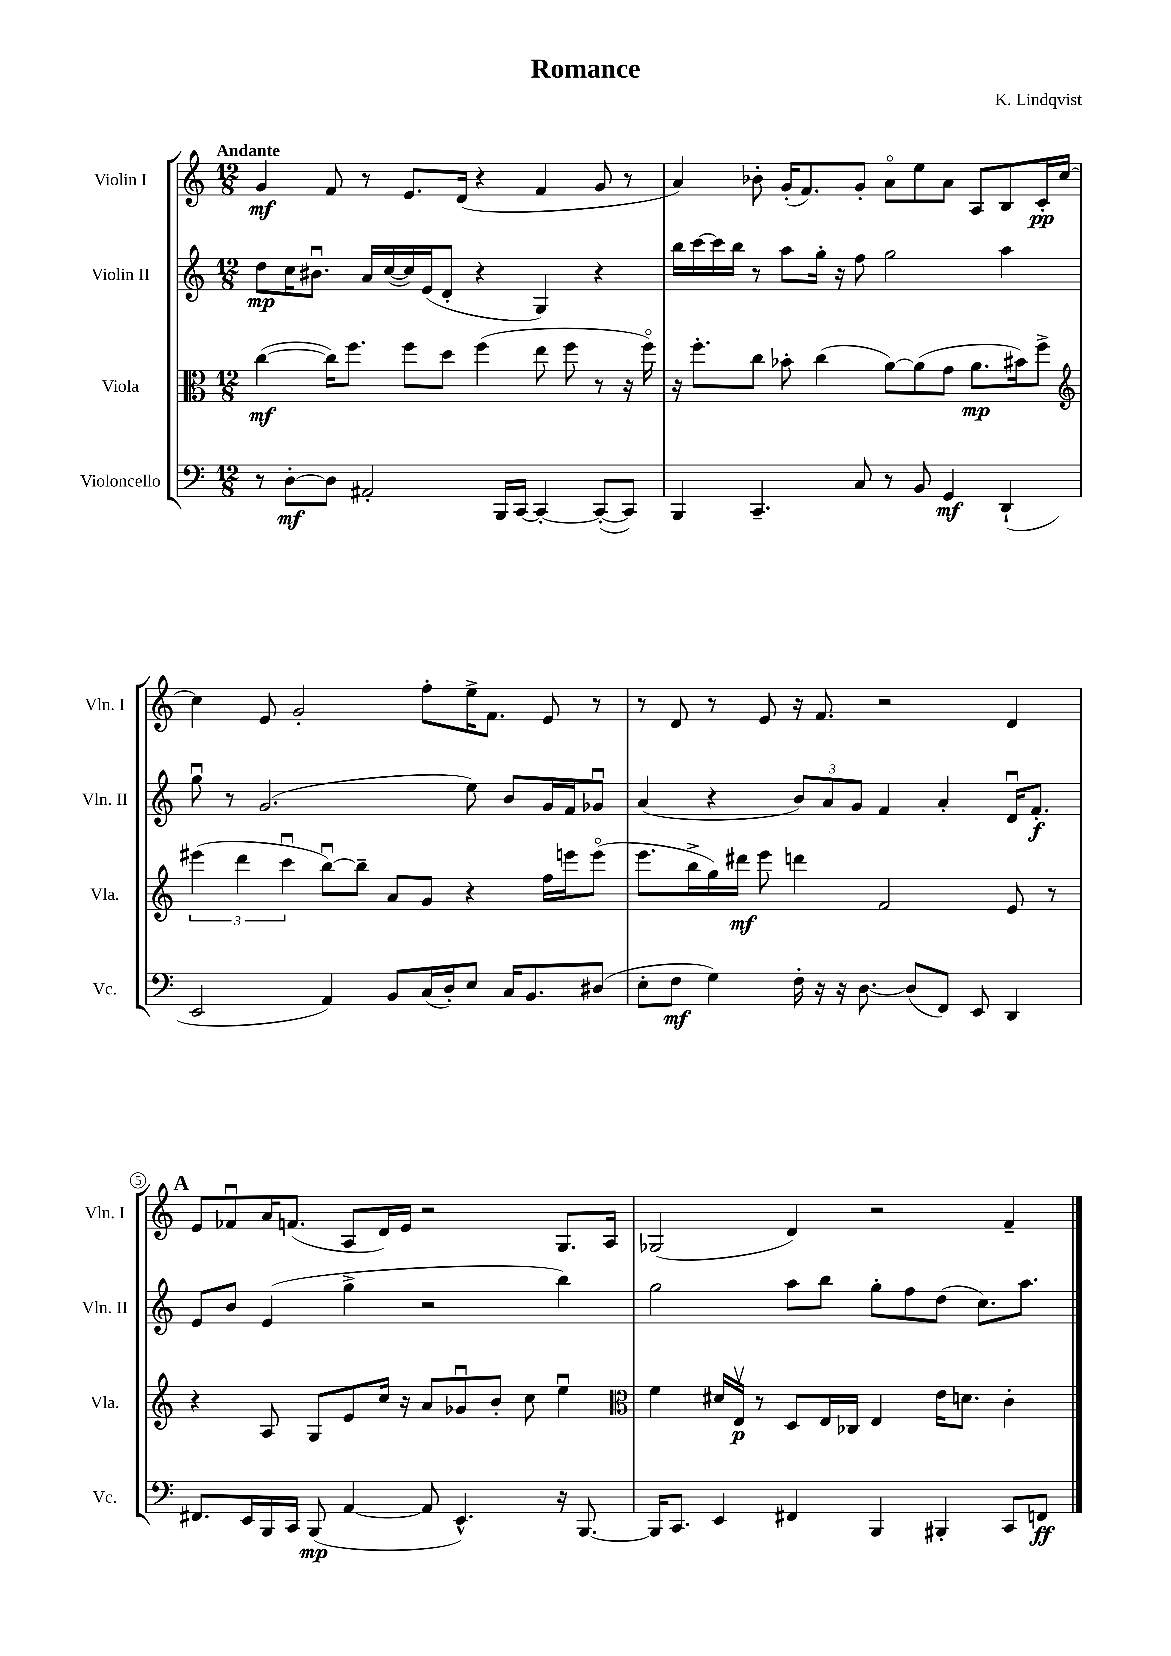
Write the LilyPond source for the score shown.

\header { title = "Romance" composer = "K. Lindqvist" }
<<
\new StaffGroup <<
\new Staff = "s0" \with { instrumentName = "Violin I" shortInstrumentName = "Vln. I" } {
    \clef treble \key c \major \numericTimeSignature \time 12/8 \tempo "Andante"
    \autoBeamOff g'4\mf f'8 r8 e'8.[ d'16]( r4 f'4 g'8 r8 |
    a'4) bes'8-. g'16[-.( f'8.) g'8]-. a'8[\flageolet e''8 a'8] a8[ b8 c'16-.\pp c''16]~ |
    c''4 e'8 g'2-. f''8[-. e''16-> f'8.] e'8 r8 |
    r8 d'8 r8 e'8 r16 f'8. r2 d'4 |
    \mark \markup { \bold "A" } e'8[ fes'8\downbow a'16 f'8.]( a8[ d'16) e'16] r2 g8.[ a16] |
    ges2( d'4) r2 f'4-- \bar "|." |
}
\new Staff = "s1" \with { instrumentName = "Violin II" shortInstrumentName = "Vln. II" } {
    \clef treble \key c \major \numericTimeSignature \time 12/8
    \autoBeamOff d''8[\mp c''16 bis'8.]\downbow a'16[ c''16~( c''16) e'16( d'8]-. r4 g4) r4 |
    b''16[ c'''16~ c'''16 b''16] r8 a''8[ g''16]-. r16 f''8 g''2 a''4 |
    g''8\downbow r8 g'2.( e''8) b'8[ g'16 f'16 ges'8]\downbow |
    a'4( r4 \tuplet 3/2 { b'8[) a'8 g'8] } f'4 a'4-. d'16[\downbow f'8.]-.\f |
    \mark \markup { \bold "A" } e'8[ b'8] e'4( g''4-> r2 b''4) |
    g''2 a''8[ b''8] g''8[-. f''8 d''8]( c''8.[) a''8.] \bar "|." |
}
\new Staff = "s2" \with { instrumentName = "Viola" shortInstrumentName = "Vla." } {
    \clef alto \key c \major \numericTimeSignature \time 12/8
    \autoBeamOff c''4~\mf( c''16[) f''8.] f''8[ d''8] f''4( e''8 f''8 r8 r16 f''16\flageolet) |
    r16 f''8.[-. c''8] bes'8-. c''4( a'8[~) a'8( g'8] a'8.[\mp bis'16) f''8]-> |
    \clef treble \tuplet 3/2 { eis'''4( d'''4 c'''4\downbow } b''8[~\downbow) b''8]-- a'8[ g'8] r4 f''16[ e'''16 e'''8]\flageolet( |
    e'''8.[ b''16-> g''16) dis'''16]\mf e'''8 d'''4 f'2 e'8 r8 |
    \mark \markup { \bold "A" } r4 a8 g8[ e'8 c''16] r16 a'8[ ges'8\downbow b'8]-. c''8 e''4\downbow |
    \clef alto f'4 dis'16[ e16]\upbow\p r8 d8[ e16 ces16] e4 e'16[ d'8.] c'4-. \bar "|." |
}
\new Staff = "s3" \with { instrumentName = "Violoncello" shortInstrumentName = "Vc." } {
    \clef bass \key c \major \numericTimeSignature \time 12/8
    \autoBeamOff r8 d8[~-.\mf d8] ais,2-. b,,16[ c,16]~ c,4~-. c,8[~-.( c,8]) |
    b,,4 c,4.-- c8 r8 b,8 g,4\mf d,4-!( |
    e,2 a,4) b,8[ c16( d16-.) e8] c16[ b,8. dis8]( |
    e8[-. f8]\mf g4) f16-. r16 r16 d8.~ d8[( f,8]) e,8 d,4 |
    \mark \markup { \bold "A" } fis,8.[ e,16 b,,16 c,16] b,,8\mp( a,4~ a,8 e,4.-^) r16 b,,8.~ |
    b,,16[ c,8.] e,4 fis,4 b,,4 bis,,4-. c,8[ f,8]\ff \bar "|." |
}
>>
>>
\layout { \context { \Score \override BarNumber.break-visibility = ##(#f #t #t) barNumberVisibility = #(every-nth-bar-number-visible 5) \override BarNumber.stencil = #(make-stencil-circler 0.1 0.3 ly:text-interface::print) } }
